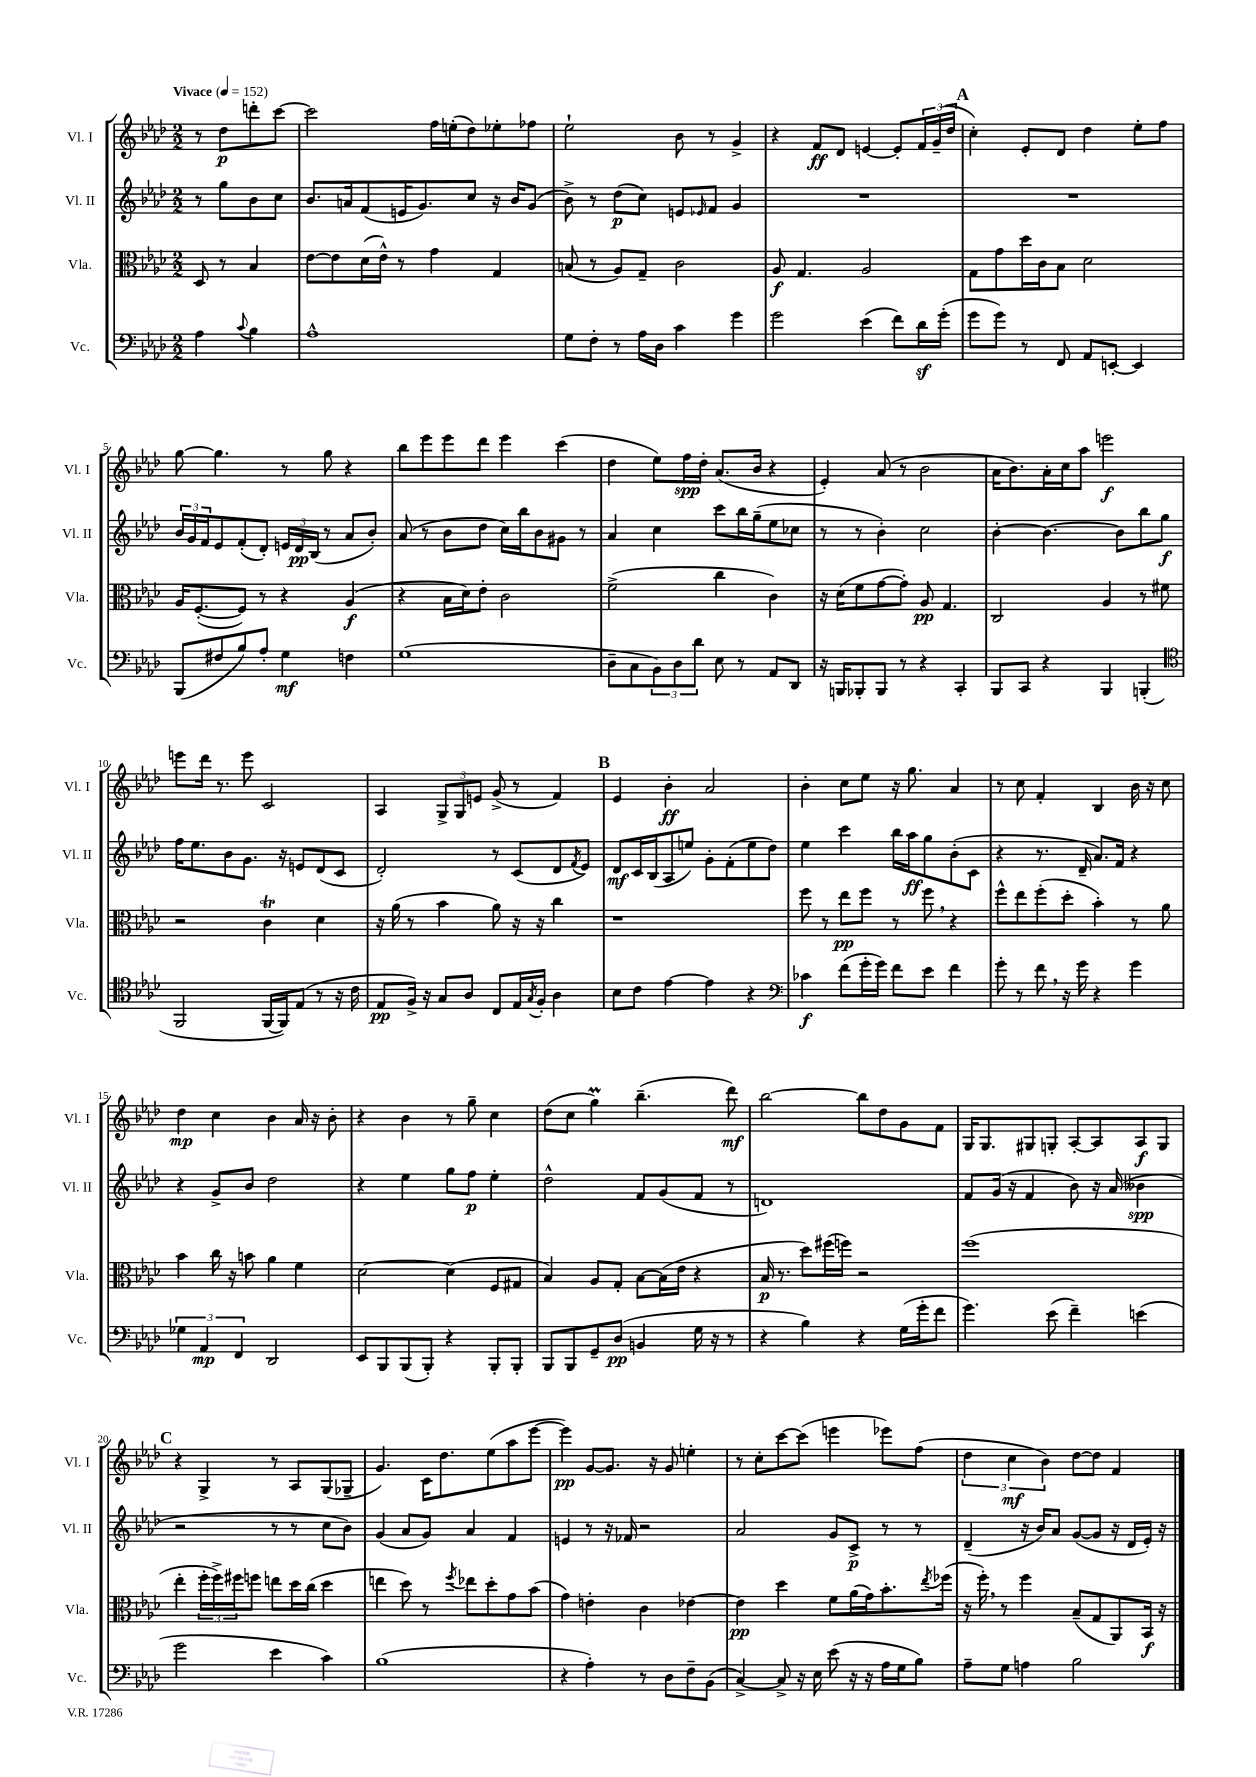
<<
\new StaffGroup <<
\new Staff = "s0" \with { instrumentName = "Vl. I" shortInstrumentName = "Vl. I" } {
    \clef treble \key aes \major \numericTimeSignature \time 2/2 \partial 2 \tempo "Vivace" 4 = 152
    r8 des''8\p d'''8-. c'''8~ |
    c'''2 f''16 e''16-.( des''8) ees''8-. fes''8 |
    ees''2-! bes'8 r8 g'4-> |
    r4 f'8\ff des'8 e'4~ e'8-. \tuplet 3/2 { f'16 g'16--( des''16 } |
    \mark \markup { \bold "A" } c''4-.) ees'8-. des'8 des''4 ees''8-. f''8 |
    g''8~ g''4. r8 g''8 r4 |
    bes''8 ees'''8 ees'''8 des'''8 ees'''4 c'''4( |
    des''4 ees''8) f''16\spp des''16-. aes'8.( bes'16 r4 |
    ees'4-.) aes'8( r8 bes'2 |
    aes'16 bes'8.) aes'16-. c''16 aes''8 e'''2\f |
    e'''8 des'''16 r8. e'''8 c'2 |
    aes4 \tuplet 3/2 { g8-> g8 e'8 } g'8->( r8 f'4) |
    \mark \markup { \bold "B" } ees'4 bes'4-.\ff aes'2 |
    bes'4-. c''8 ees''8 r16 g''8. aes'4 |
    r8 c''8 f'4-. bes4 bes'16 r16 c''8 |
    des''4\mp c''4 bes'4 aes'16 r16 bes'8-. |
    r4 bes'4 r8 g''8-- c''4 |
    des''8( c''8 g''4\prall) bes''4.--( des'''8\mf) |
    bes''2~ bes''8 des''8 g'8 f'8 |
    g16 g8. gis8 g8-. aes8~-. aes8 aes8\f g8 |
    \mark \markup { \bold "C" } r4 g4-> r8 aes8 g8( ges8-- |
    g'4.) c'16 des''8. ees''8( aes''8 ees'''8~ |
    ees'''4\pp) g'8~ g'8. r16 g'8 e''4-. |
    r8 c''8-. c'''8~ c'''8( e'''4 ees'''8) f''8( |
    \tuplet 3/2 { des''4 c''4\mf bes'4) } des''8~ des''8 f'4 \bar "|." |
}
\new Staff = "s1" \with { instrumentName = "Vl. II" shortInstrumentName = "Vl. II" } {
    \clef treble \key aes \major \numericTimeSignature \time 2/2 \partial 2
    r8 g''8 bes'8 c''8 |
    bes'8. a'16 f'8( e'16 g'8.) c''8 r16 bes'16 g'8( |
    bes'8->) r8 des''8\p( c''8) e'8 \grace { ees'16 } f'8 g'4 |
    R1 |
    \mark \markup { \bold "A" } R1 |
    \tuplet 3/2 { bes'16 g'16 f'16 } ees'8 f'8-.( des'8-.) \tuplet 3/2 { e'16 des'16\pp bes16( } r8 aes'8 bes'8-.) |
    aes'8( r8 bes'8 des''8 c''16) bes''16 bes'8 gis'8 r8 |
    aes'4 c''4 c'''8 bes''16 g''16--( ees''8 ces''8 |
    r8 r8 bes'4-.) c''2 |
    bes'4~-. bes'4.~ bes'8 bes''8 g''8\f |
    f''16 ees''8. bes'8 g'8. r16 e'8 des'8( c'8 |
    des'2-.) r8 c'8( des'8 \acciaccatura { f'8 } ees'8) |
    \mark \markup { \bold "B" } des'8\mf c'16 bes16( aes8 e''8) g'8-. f'8-.( e''8 des''8) |
    ees''4 c'''4 bes''16 aes''16\ff g''8 bes'8-.( c'8 |
    r4 r8. des'16-- aes'8.) f'16 r4 |
    r4 g'8-> bes'8 des''2 |
    r4 ees''4 g''8 f''8\p ees''4-. |
    des''2-^ f'8 g'8( f'8 r8 |
    d'1) |
    f'8 g'16( r16 f'4 bes'8) r16 aes'16( beses'4\spp |
    \mark \markup { \bold "C" } r2 r8 r8 c''8 bes'8) |
    g'4( aes'8 g'8) aes'4 f'4 |
    e'4 r8 r16 fes'16 r2 |
    aes'2 g'8 c'8->\p r8 r8 |
    des'4--( r16 bes'16) aes'8 g'8~( g'8 r16 des'16 ees'16-.) r16 \bar "|." |
}
\new Staff = "s2" \with { instrumentName = "Vla." shortInstrumentName = "Vla." } {
    \clef alto \key aes \major \numericTimeSignature \time 2/2 \partial 2
    des8 r8 bes4 |
    ees'8~ ees'8 des'16( ees'16-^) r8 g'4 g4 |
    b8( r8 aes8) g8-- c'2 |
    aes8\f g4. aes2 |
    \mark \markup { \bold "A" } g8 g'8 des''16 c'16 bes8 des'2 |
    aes16 f8.~-.( f8) r8 r4 aes4\f( |
    r4 bes16 des'16) ees'8-. c'2 |
    f'2->( c''4 c'4) |
    r16 des'16( f'8 g'8~ g'8-.) aes8\pp g4. |
    c2 aes4 r8 fis'8 |
    r2 c'4\trill des'4 |
    r16 aes'16( r8 bes'4 aes'8) r16 r16 c''4 |
    \mark \markup { \bold "B" } r1 |
    f''8 r8 ees''8\pp f''8 r8 f''8 \breathe r4 |
    f''8-^ ees''8 f''8-.( des''8-. bes'4-.) r8 aes'8 |
    bes'4 c''16 r16 b'8 aes'4 f'4 |
    des'2~ des'4( f8 gis8 |
    bes4) aes8 g8-. bes8~ bes16( ees'16 r4 |
    bes16\p r8. des''8) fis''16( f''16) r2 |
    f''1( |
    \mark \markup { \bold "C" } ees''4-. \tuplet 3/2 { f''16-. f''16->) fis''16 } f''8 e''8 des''16 c''16( des''4 |
    e''4 des''8) r8 \acciaccatura { f''8 } ees''8 des''8-. g'8 bes'8( |
    g'4) e'4-. c'4 ees'4~ |
    ees'4\pp des''4 f'8 aes'16( g'16) bes'8.-. \acciaccatura { ees''8 } fes''16( |
    r16 f''16-.) \breathe r8 f''4 bes8--( g8 aes,8) bes,16\f r16 \bar "|." |
}
\new Staff = "s3" \with { instrumentName = "Vc." shortInstrumentName = "Vc." } {
    \clef bass \key aes \major \numericTimeSignature \time 2/2 \partial 2
    aes4 \appoggiatura { c'8 } bes4 |
    aes1-^ |
    g8 f8-. r8 aes16 des16 c'4 g'4 |
    g'2 ees'4( f'8) des'16\sf g'16-.( |
    \mark \markup { \bold "A" } g'8 g'8) r8 f,8 aes,8 e,8~-. e,4 |
    bes,,8( fis8 bes8) aes8-. g4\mf f4 |
    g1( |
    des8-- c8 \tuplet 3/2 { bes,8) des8 des'8 } ees8 r8 aes,8 des,8 |
    r16 b,,16 bes,,8-. bes,,8 r8 r4 c,4-. |
    bes,,8 c,8 r4 bes,,4 b,,4-.( |
    \clef tenor f,2 f,16~ f,16) ees8( r8 r16 c'16 |
    ees8\pp f16->) r16 g8 aes8 c8 ees16 \acciaccatura { g8 } f16-. aes4 |
    \mark \markup { \bold "B" } bes8 c'8 ees'4~ ees'4 r4 |
    \clef bass ces'4\f f'8( g'16-. g'16) f'8 ees'8 f'4 |
    g'8-. r8 f'8 \breathe r16 g'16 r4 g'4 |
    \tuplet 3/2 { ges4 aes,4\mp f,4 } des,2 |
    ees,8 bes,,8 bes,,8( bes,,8-.) r4 bes,,8-. bes,,8-. |
    bes,,8 bes,,8 g,8-- des8\pp( b,4 g16 r16 r8 |
    r4 bes4) r4 g16( g'16-. f'8 |
    g'4.) ees'8( f'4--) e'4( |
    \mark \markup { \bold "C" } g'2 ees'4 c'4) |
    bes1( |
    r4 aes4-.) r8 des8 f8-- bes,8( |
    c4~->) c8-> r16 ees16 ees'8( r16 r16 aes16 g16 bes8) |
    aes8-- g8 a4 bes2 \bar "|." |
}
>>
>>
